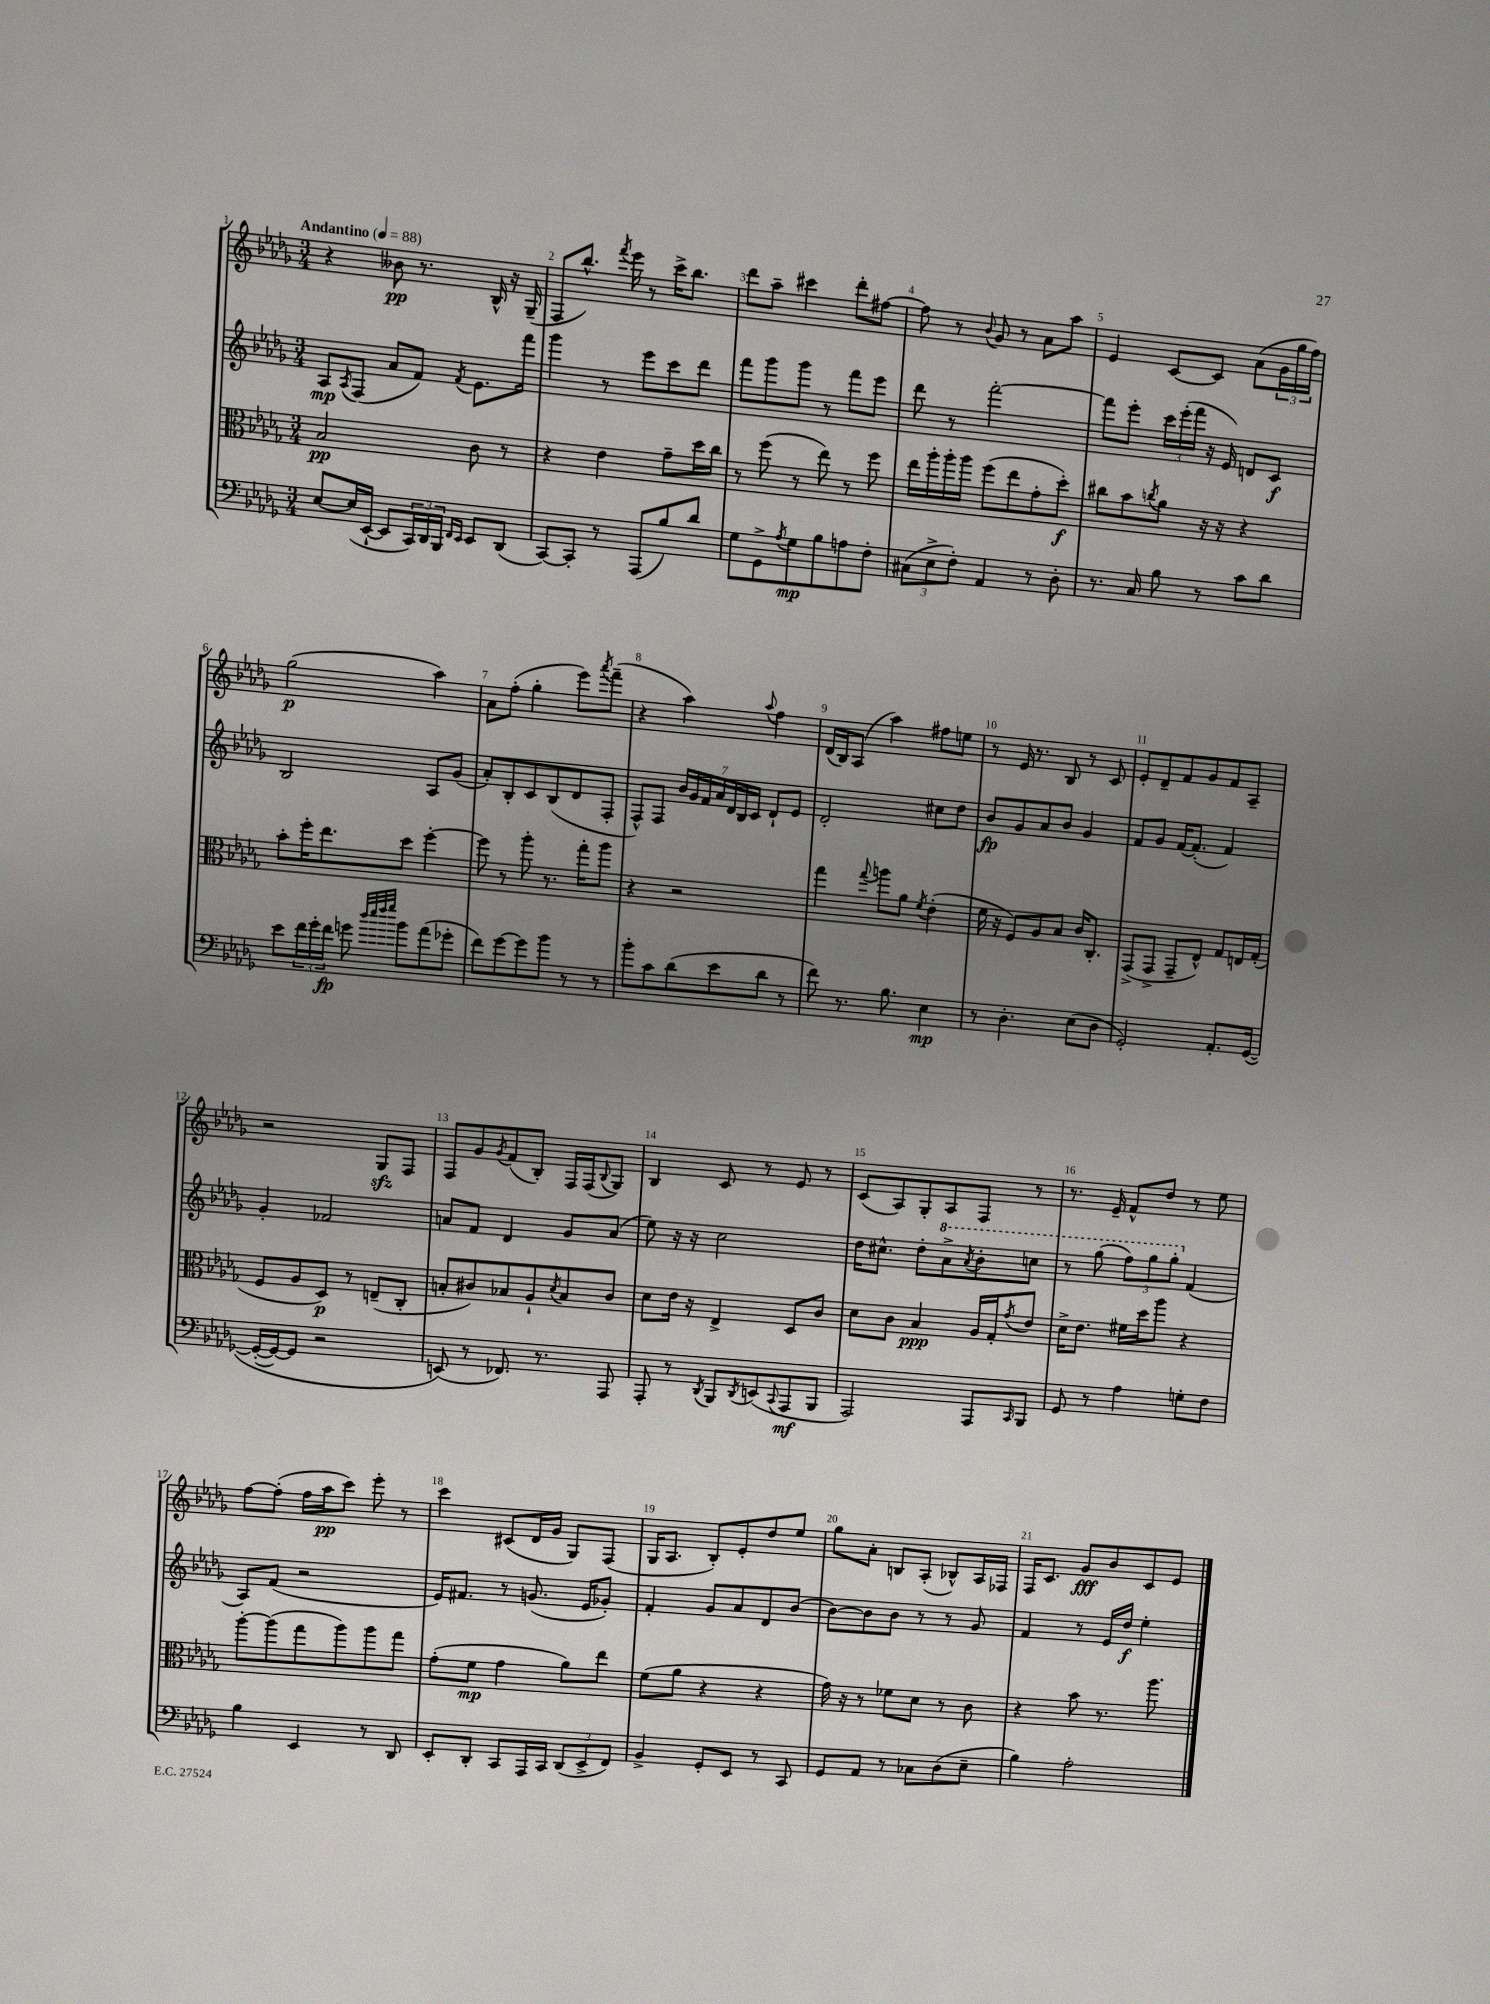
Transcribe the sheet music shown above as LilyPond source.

<<
\new StaffGroup <<
\new Staff = "s0" {
    \clef treble \key des \major \numericTimeSignature \time 3/4 \tempo "Andantino" 4 = 88
    r4 beses'8\pp r8. bes16-^ r16 ges16--( |
    f8 bes''8.-^) \acciaccatura { f'''8 } ees'''16 r8 c'''16-> bes''8. |
    des'''8 aes''8-- cis'''4 des'''8-. fis''8~ |
    fis''8 r8 \appoggiatura { bes'8 } ges'8 r8 aes'8 aes''8 |
    ees'4 c'8~ c'8 aes'8( \tuplet 3/2 { ges'16 ges''16 f''16) } |
    ges''2\p( aes''4) |
    aes'8 f''8-.( ges''4-. ees'''8) \acciaccatura { aes'''8 } f'''8--( |
    r4 aes''4) \appoggiatura { aes''8 } f''4 |
    des'16( bes16) aes8( aes''4) fis''8 e''8 |
    r8 ees'16 r8. bes8 r8 c'8 |
    ees'8-. des'8-- f'8 ges'8 f'8 aes8-- |
    r2 ges8\sfz f8 |
    f8 ges'8 \acciaccatura { ges'8 } f'8( bes8-.) f16 f16( \appoggiatura { bes8 } ges8) |
    bes4 c'8 r8 ees'8 r8 |
    c'8( aes8) ges8-. aes8 f8 r8 |
    r8. ees'16-- f'8-^ des''8 r8 ees''8 |
    f''8~ f''8-.( f''16 aes''16\pp c'''8) ees'''8-. r8 |
    c'''4 cis'8( des'16 ges'16 ges8) f8( |
    ges16 aes8. bes8-.) ees'8-. des''8 ees''8 |
    ges''8 aes'8-. b8 aes8-.( bes8-^) aes16 fes16 |
    f16 c'8. ges'8\fff bes'8 c'8 ees'8 \bar "|." |
}
\new Staff = "s1" {
    \clef treble \key des \major \numericTimeSignature \time 3/4
    aes8\mp \acciaccatura { aes8 } f8( aes'8 f'8) \acciaccatura { f'8 } ees'8. f'''16 |
    ges'''4 r8 ees'''8 c'''8 des'''8 |
    f'''8 ges'''8 ges'''8 r8 f'''8 ees'''8 |
    des'''8 r8 f'''2~-. |
    f'''8 ees'''8-. \tuplet 3/2 { c'''16 ees'''16-.( f'''16 } r16 ees'16) d'8 c'8\f |
    bes2 aes8 ges'8( |
    aes'8-.) bes8-. c'8 bes8( des'8 f8-. |
    f8-^) f8 \tuplet 7/4 { bes'16 ges'16 f'16 aes'16 des'16 bes16 c'16 } des'8-! ees'8 |
    des'2-. cis''8 des''8 |
    bes'8\fp ges'8 aes'8 bes'8 ges'4 |
    f'8 ges'8 f'16~ f'8.-.( f'4) |
    ges'4-. fes'2 |
    a'8 f'8 des'4 ges'8 a'8( |
    ees''8) r16 r16 c''2 |
    des''16 cis''8.-^ des''8-. \ottava #1 aes''8-> \acciaccatura { aes''8 } bes''8-. c'''!8 |
    r8 ges'''8( \tuplet 3/2 { f'''8) ges'''8 ges'''8-. \ottava #0 } f'4( |
    aes8) f'8( r2 |
    ees'16) fis'8. r8 g'8.( ees'16 ges'8-.) |
    f'4-. ges'8 aes'8 des'8 bes'8( |
    bes'8~) bes'8 bes'8 r8 r8 ges'8 |
    f'4 r8 ees'16 des''16\f ees''4-. \bar "|." |
}
\new Staff = "s2" {
    \clef alto \key des \major \numericTimeSignature \time 3/4
    bes2\pp c'8 r8 |
    r4 ees'4 ges'8-- des''16 c''16 |
    r8 f''8( r8 ees''8) r8 f''8 |
    ees''16 aes''16-. aes''16-. aes''16 f''8( ees''8 ges'8-. des''8-.\f) |
    cis''8 bes'8 \acciaccatura { c''8 } aes'8 r16 r16 r4 |
    bes'8-. f''16-. ees''8. des''8 f''4~-. |
    f''8 r8 aes''8-. r8. ges''16-. aes''8 |
    r4 r2 |
    ges''4 \appoggiatura { ges''8 } a''8 aes'8 \acciaccatura { f'8 } ees'4-.( |
    f'16 r16 f8) aes8 bes8 c'16 c8.-. |
    ges,8->( ges,8-> ges,8-- ees8-^) ges8 e16 ges16-.( |
    f8 aes8 des8\p) r8 e8--( c8-. |
    b8-. cis'8) bes8 aes8-! \acciaccatura { des'8 } bes8 cis'8 |
    des'8 ees'16 r16 ees4-> des8 c'8 |
    des'8 c'8 bes4\ppp aes16 ges16-. \acciaccatura { ges'8 } ees'8 |
    des'16-> ees'8. fis'16 des''16 aes''8 r4 |
    aes''8~-. aes''8( ges''8 aes''8) aes''8 ges''8 |
    ges'8-.( f'8\mp ges'4 aes'8) ees''8 |
    f'8( aes'8 r4 r4 |
    ges'16) r16 r8 fes'8 des'8 r8 c'8 |
    r4 bes'8 r8. aes''8. \bar "|." |
}
\new Staff = "s3" {
    \clef bass \key des \major \numericTimeSignature \time 3/4
    ees8~ ees16( ees,16~-! ees,8 \tuplet 3/2 { c,16) des,16 bes,,16 } \grace { f,16 ees,16 } ees,8 des,8( |
    c,8~) c,8-. r8 aes,,8( bes8) des'8 |
    ges8 ges,8-> \acciaccatura { aes8 } ges8\mp bes8 a8 f8-. |
    \tuplet 3/2 { cis8( ees8-> f8-.) } aes,4 r8 des8-. |
    r8. c16 bes8 r8 c'8 des'8 |
    ees'8 \tuplet 3/2 { f'16 ges'16-. f'16\fp } g'8 \grace { des''32 ees''32 f''32 ges''32 } bes'8 aes'8( ges'8-. |
    f'8) ges'8~ ges'8 bes'8 r8 r8 |
    bes'8-. c'8 des'8( ees'8 des'8 r8 |
    f'8) r8. bes8. ees4\mp |
    r8 des4.-. ees8( des8 |
    ges,2-.) aes,8.-. ges,16~\( |
    ges,16~-.( ges,16~) ges,8 r2 |
    e,8(\) r8 fes,8.) r8. aes,,8 |
    aes,,8-. r8 \acciaccatura { des,8 } bes,,8 \acciaccatura { des,8 } e,8( \appoggiatura { c,8 } aes,,8\mf bes,,8 |
    aes,,2) aes,,8 \grace { c,16 } bes,,8 |
    ges,8 r8 aes4 g8-. f8 |
    bes4 ees,4 r8 des,8 |
    ees,8-. des,8-. c,8 aes,,16 c,16 \tuplet 3/2 { des,8( ees,8-> f,8) } |
    bes,4-> ges,8-. ees,8 r8 c,8 |
    ges,8 aes,8 r8 ces8 des8( ees8-- |
    bes4) aes2-. \bar "|." |
}
>>
>>
\layout { \context { \Score \override BarNumber.break-visibility = ##(#f #t #t) barNumberVisibility = #all-bar-numbers-visible } }
